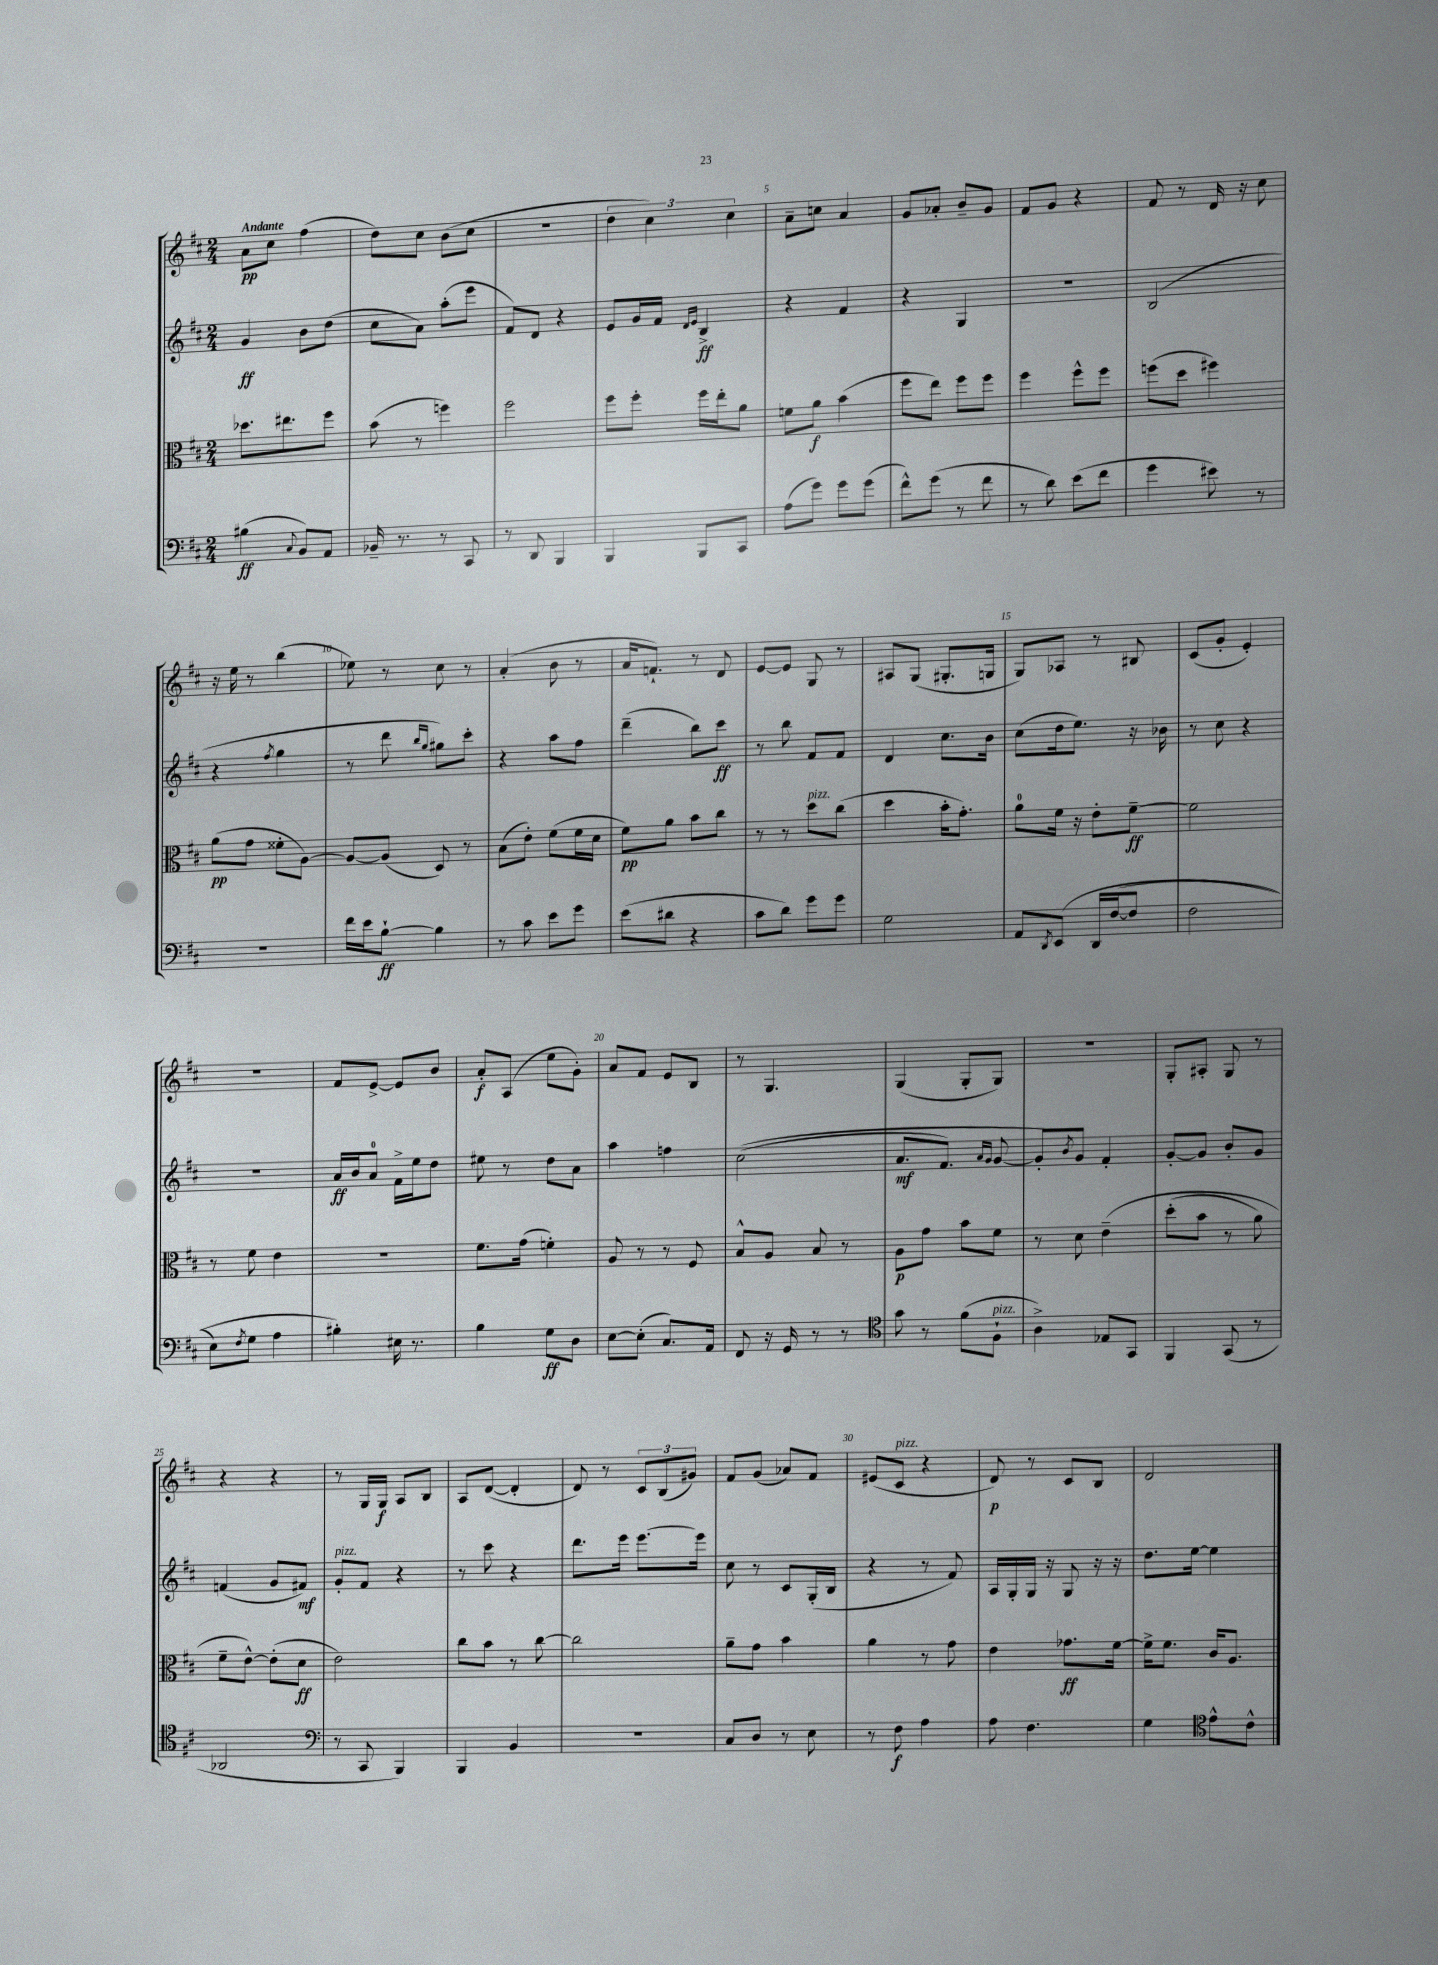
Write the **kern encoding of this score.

**kern	**kern	**kern	**kern
*staff4	*staff3	*staff2	*staff1
*clefF4	*clefC3	*clefG2	*clefG2
*k[f#c#]	*k[f#c#]	*k[f#c#]	*k[f#c#]
*M2/4	*M2/4	*M2/4	*M2/4
(4B#\	8.dd-\L	4g/	8a\L
.	.	.	8cc#\J
.	8.ee#\	.	.
8qqC#/	.	.	.
8BB/L)	.	8b\L	(4ff#\
8AA/J	8ff#\J	(8dd\J	.
=	=	=	=
16BB-~/	(8b\	8cc#\L	8dd\L)
8.r	.	.	.
.	8r	8a\J)	8cc#\J
8r	4ff\)	(8aa'\L	(8b\L
8CC#/	.	8eee\J	8cc#\J
=	=	=	=
8r	2ff#\	8f#/L)	2r
8DD/	.	8d/J	.
4BBB/	.	4r	.
=	=	=	=
4BBB/	8ff#\L	8e/L	6dd\
.	8ff#'\J	16g/L	.
.	.	.	6cc#\)
.	.	16f#/JJ	.
.	.	16qqd/LL	.
.	.	16qqe/JJ	.
8BBB/L	16ff#\LL	4B^/	.
.	16ee'\J	.	.
.	.	.	6cc#\
8CC#/J	8a\J	.	.
=	=	=	=
(8A\L	8f\L	4r	8a~\L
8g\J)	8a\J	.	8cc\J
8g\L	(4b\	4f#/	4a/
(8g\J	.	.	.
=	=	=	=
8f#^^\L)	8ff#\L	4r	8g/L
(8g\J	8ee\J)	.	8a-'/J
8r	8ff#\L	4G/	8b~/L
8f#\	8ff#\J	.	8g/J
=	=	=	=
8r	4ff#\	2r	8f#/L
8d\)	.	.	8g/J
(8e\L	8ff#^^\L	.	4r
8f#\J	8ff#\J	.	.
=	=	=	=
4g\	(8ff\L	(2B/	8f#/
.	8dd\J	.	8r
8e#\)	4ff#\)	.	16d/
.	.	.	16r
8r	.	.	8cc#\
=	=	=	=
2r	(8a\L	4r	16r
.	.	.	16ee\
.	8g\J	.	8r
.	.	8qff#/	.
.	8f##'\L	4gg\	(4bb\
.	[8A\J)	.	.
=	=	=	=
16f#\LL	8A/_L	8r	8ee-\)
16e\J	.	.	.
[8B`\J	(8A/]J	8ddd\	8r
.	.	16qqbb/LL	.
.	.	16qqgg/JJ	.
4B\]	8D/)	8gg#\L)	8cc#\
.	8r	8ccc#'\J	8r
=	=	=	=
8r	(8B\L	4r	(4a'/
8c#\	8e'\J)	.	.
8e\L	(8f#\L	8aa\L	8b\
8g\J	16f#\L	8ff#\J	8r
.	16d\JJ	.	.
=	=	=	=
(8e\L	8f#\L)	(4ddd~\	16a/LK
.	.	.	8.f`/J)
8d#\J	8a\J	.	.
4r	8b\L	8bb\L)	8r
.	8cc#\J	8ccc#\J	8d/
=	=	=	=
8c#\L	8r	8r	[8e/L
8d\J)	8r	8bb\	8e/]J
8g\L	8dd\L	8f#/L	8G/
8g\J	(8cc#\J	8f#/J	8r
=	=	=	=
2G\	4dd\	4d/	8A#/L
.	.	.	(8G/J
.	16b'\LK	8.cc#\L	8.G#'/L
.	8.g'\J)	.	.
.	.	16b\Jk	16G/Jk
=	=	=	=
8AA/L	8a\L	(8cc#\L	8G/L)
8qDD/	.	.	.
&(8EE/J	16f#\Jk	16dd\k	8A-/J
.	16r	8.ee\J)	.
16DD/LL	8e'\L	.	8r
([16F#/J	.	.	.
8F#/]J	[8f#~\J	16r	8B#/
.	.	16b-\	.
=	=	=	=
2F#\	2f#\]	8r	(8c#/L
.	.	8cc#\	8g'/J
.	.	4r	4e'/)
=	=	=	=
8E\L)	8r	2r	2r
8qF#/	.	.	.
8G\J	8f#\	.	.
4A\	4e\	.	.
=	=	=	=
4B#'\&)	2r	16a/LL	8f#/L
.	.	16b/J	.
.	.	8a/J	[8e^/J
16E#\	.	16f#^\LL	8e/]L
8.r	.	16ee\J	.
.	.	8dd\J	8b/J
=	=	=	=
4B\	8.f#\L	8ee#\	8a'/L
.	.	8r	(8A/J
.	(16g\Jk	.	.
8G\L	4f'\)	8dd\L	8ee\L
8D\J	.	8a\J	8g'\J)
=	=	=	=
[8E\L	8A/	4aa\	8a/L
(8E'\]J	8r	.	8f#/J
8.C#/L)	8r	4ff\	8e/L
.	8F#/	.	8B/J
16AA/Jk	.	.	.
=	=	=	=
8FF#/	8B^^/L	&((2cc#\	8r
16r	8A/J	.	4.G/
16GG/	.	.	.
8r	8B/	.	.
8r	8r	.	.
=	=	=	=
*clefC4	*	*	*
8g\	8A\L	8.a/L	(4G/
8r	8g\J	.	.
.	.	8.f#/J)	.
(8f#\L	8b\L	.	8G'/L
.	.	16qqa/LL	.
.	.	16qqg/JJ	.
8F#`\J	8f#\J	[8g/	8G/J)
=	=	=	=
4A^\)	8r	8g'/]L	2r
.	.	8qb/	.
.	8d\	8g/J&)	.
8E-/L	&(4e~\	4f#'/	.
8GG/J	.	.	.
=	=	=	=
4FF#/	(8dd'\L	[8g'/L	8G'/L
.	8b\J	8g/]J	8A#'/J
(8GG/	8r	8b'/L	8G/
8r	8a\)	8g/J	8r
=	=	=	=
2AA-/	8f#~\L	(4f/	4r
.	[8e^^\J&)	.	.
.	(8e'\]L	8g/L	4r
.	8d\J	8f#/J)	.
=	=	=	=
*clefF4	*	*	*
8r	2e\)	8g'/L	8r
8CC#/	.	8f#/J	16G/LL
.	.	.	16G/JJ
4BBB/)	.	4r	8A/L
.	.	.	8B/J
=	=	=	=
4BBB/	8cc#\L	8r	8A/L
.	8b\J	8ccc#\	([8d/J
4BB/	8r	4r	4d'/]
.	[8cc#\	.	.
=	=	=	=
2r	2cc#\]	8.ddd\L	8d/)
.	.	.	8r
.	.	16eee\Jk	.
.	.	[8.eee\L	12c#/L
.	.	.	(12B/
.	.	.	12g#/J)
.	.	16eee\]Jk	.
=	=	=	=
8C#/L	8a~\L	8cc#\	8f#/L
8D/J	8g\J	8r	(8g/J
8r	4b\	8c#/L	8a-/L)
8E\	.	(16G'/L	8f#/J
.	.	16B/JJ	.
=	=	=	=
8r	4a\	4r	(8e#/L
8F#\	.	.	8c#/J
4A\	8r	8r	4r
.	8g\	8f#/)	.
=	=	=	=
8A\	4e\	16A/LL	8d/)
.	.	16G'/	.
4.F#\	.	16G/JJ	8r
.	.	16r	.
.	8.g-\L	8G/	8c#/L
.	.	16r	8B/J
.	[16f#\Jk	16r	.
=	=	=	=
4G\	16f#^\]LK	8.dd\L	2d/
.	8.f#\J	.	.
.	.	[16ee\Jk	.
*clefC4	*	*	*
8e^^\L	16c#/LK	4ee\]	.
.	8.A/J	.	.
8c#^^\J	.	.	.
==	==	==	==
*-	*-	*-	*-
